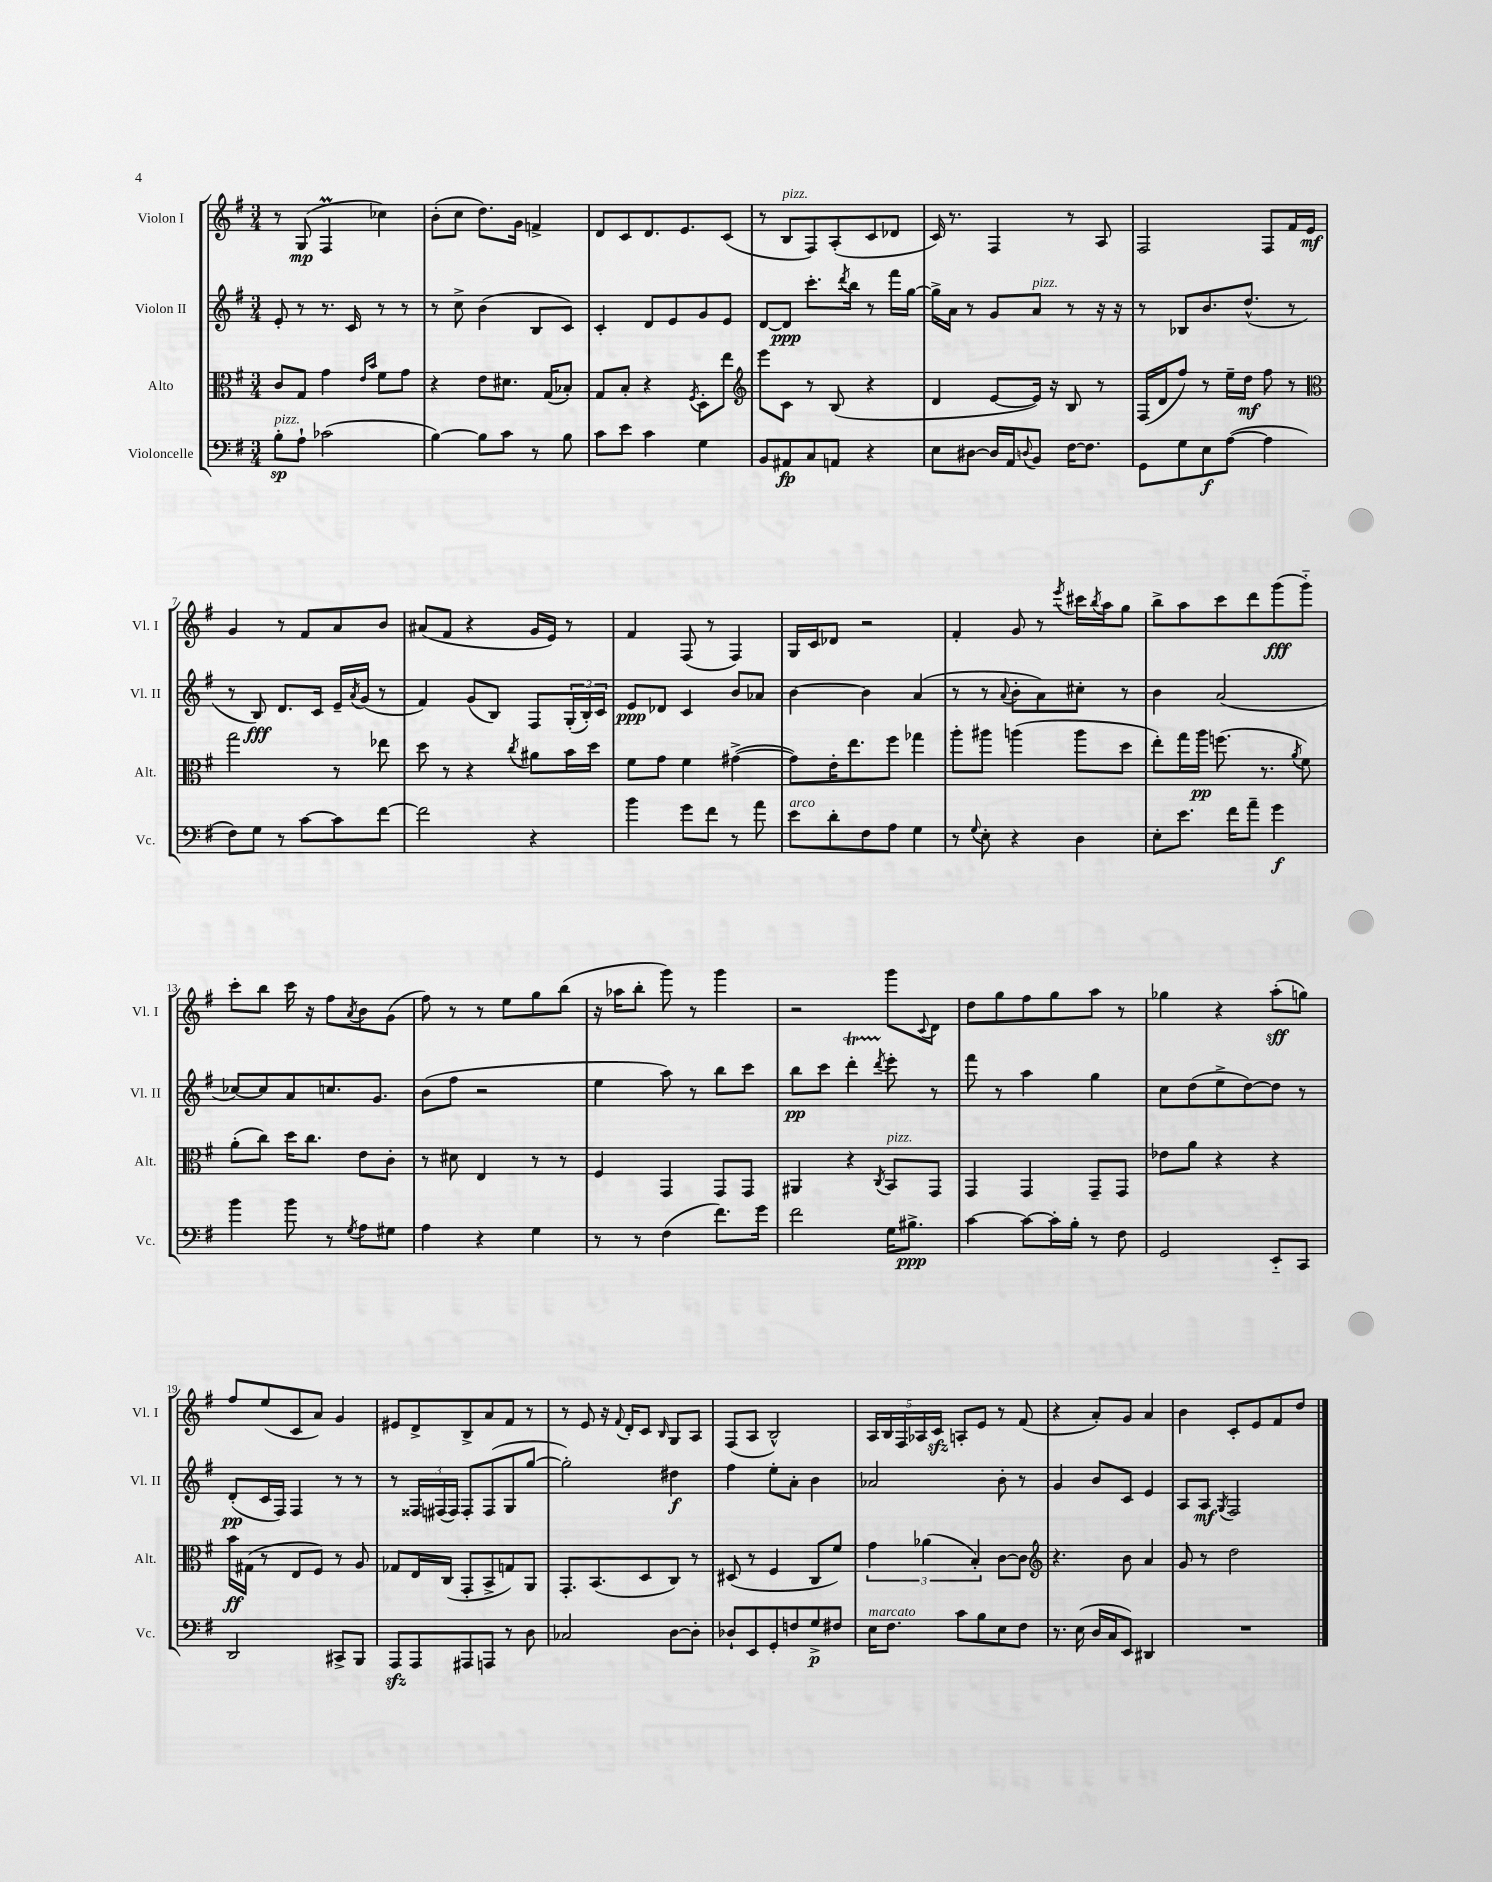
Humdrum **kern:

**kern	**kern	**kern	**kern
*staff4	*staff3	*staff2	*staff1
*clefF4	*clefC3	*clefG2	*clefG2
*k[f#]	*k[f#]	*k[f#]	*k[f#]
*M3/4	*M3/4	*M3/4	*M3/4
8B'	8c	8e'	8r
8A`	8G	8r	(8G
(2c-	4g	8.r	4F#
.	.	16c	.
.	16qqe	.	.
.	16qqb	.	.
.	8f#	8r	4cc-)
.	8g	8r	.
=	=	=	=
[4B)	4r	8r	(8b'
.	.	8cc^	8cc
8B]	8e	(4b	8.dd)
8c	8.d#	.	.
.	.	.	16g
8r	.	8B	4f^
.	(16G	.	.
8B	8B-')	8c)	.
=	=	=	=
8c	8G	4c'	8d
8e	8B'	.	8c
4c	4r	8d	8.d
.	.	8e	.
.	.	.	8.e
.	8qF#	.	.
4G	8D'	8g	.
.	8ee	8e	(8c
=	=	=	=
*	*clefG2	*	*
8BB	8eee	[8d	8r
8AA#	8c	8d]	8B
8C	8r	8.ccc'	8F#)
8AA	(8B	.	(8A'
.	.	8qddd	.
.	.	16bb	.
4r	4r	8r	8c
.	.	16fff#	8d-
.	.	[16gg	.
=	=	=	=
8E	4d	16gg^]	16c)
.	.	16a	8.r
[8D#	.	8r	.
16D#]	[8e	8g	4F#
16AA	.	.	.
8qqD	.	.	.
8BB	16e])	8a	.
.	16r	.	.
[16F#	8B	8r	8r
8.F#]	.	.	.
.	8r	16r	8A
.	.	16r	.
=	=	=	=
8GG	(16F#	8r	2F#
.	16d	.	.
8G	8ff#)	8B-	.
8E	8r	8.b	.
([8A	16ee~	.	.
.	16dd	(8.dd^^	.
4A]	8ff#	.	8F#
.	8r	8r	16f#
.	.	.	16e
=	=	=	=
*	*clefC3	*	*
8F#)	2gg	8r	4g
8G	.	8B)	.
8r	.	8.d	8r
[8c	.	.	8f#
.	.	16c	.
8c]	8r	16e~	8a
.	.	8qa	.
.	.	(16g	.
[8f#	8ee-	8r	8b
=	=	=	=
2f#]	8dd	4f#)	(8a#
.	8r	.	8f#
.	4r	(8g	4r
.	.	8B)	.
.	8qcc	.	.
4r	8a#	8F#	16g
.	.	.	16e)
.	16b	(24G'	8r
.	.	24B')	.
.	16dd	.	.
.	.	24c	.
=	=	=	=
4b	8f#	8e	4f#
.	8g	8d-	.
8g	4f#	4c	(8F#
8f#	.	.	8r
8r	([4g#^	8b	4F#)
8a	.	8a-	.
=	=	=	=
8e	8g#])	[4b	16G
.	.	.	16c
8d'	16e'	.	8d-
.	8.ee	.	.
8F#	.	4b]	2r
8A	8ff#	.	.
4G	4gg-	(4a	.
=	=	=	=
8r	8aa'	8r	4f#'
8qqG	.	.	.
8E'	8aa#	8r	.
.	.	8qqa	.
4r	(4aa	8b'	8g
.	.	8a)	8r
.	.	.	8qeee
4D	8aa	8cc#'	16ccc#
.	.	.	8qbb
.	.	.	16aa
.	8dd	8r	8gg
=	=	=	=
8E'	8ee')	4b	8bb^
8.e	16gg	.	8aa
.	16aa	.	.
.	(8.ff	(2a	8ccc
16f#	.	.	.
8a~	.	.	8ddd
.	8.r	.	.
4g	.	.	(8ggg
.	8qa	.	.
.	8f#)	.	8ggg'~)
=	=	=	=
4b	(8a'	[8cc-)	8ccc'
.	8cc)	8cc-]	8bb
8b	16dd	8a	16ccc
.	8.cc	.	16r
8r	.	8.cc	8ff#
8qG	.	.	8qa
8A	8e	.	8b
.	.	8.g	.
8G#	8c'	.	(8g
=	=	=	=
4A	8r	(8b	8ff#)
.	8d#	8ff#	8r
4r	4E	2r	8r
.	.	.	8ee
4G	8r	.	8gg
.	8r	.	(8bb
=	=	=	=
8r	4F#	4ee	16r
.	.	.	16aa-
8r	.	.	8bb'
(4F#	4GG	8aa)	8ggg)
.	.	8r	8r
8.f#)	8GG	8bb	4ggg
.	8GG	8ccc	.
16g	.	.	.
=	=	=	=
2f#	4AA#	8bb	2r
.	.	8ccc	.
.	4r	4ddd'	.
.	8qC	8qddd	.
16G	8BB	8eee'	8ggg
8.B#^	.	.	.
.	.	.	8qqc
.	8GG	8r	8d
=	=	=	=
[4c	4GG	8fff#	8dd
.	.	8r	8gg
8c_	4GG	4aa	8ff#
16c']	.	.	8gg
16B'	.	.	.
8r	8GG~	4gg	8aa
8F#	8GG	.	8r
=	=	=	=
2GG	8e-	8cc	4gg-
.	8a	(8dd	.
.	4r	8ee^	4r
.	.	[8dd)	.
8EE'~	4r	8dd]	(8aa'
8CC	.	8r	8gg)
=	=	=	=
2DD	16b	(8d'	8ff#
.	(16G#	.	.
.	8r	16c	(8ee
.	.	16F#)	.
.	8E	4F#	8c
.	8F#)	.	8a)
8CC#^	8r	8r	4g
8BBB	8A	8r	.
=	=	=	=
8AAA	8G-	8r	8e#
8AAA	16E	24F##	8d^
.	.	(24F#	.
.	(16C	.	.
.	.	24F#)	.
8AAA#	8GG'	8F#'	8B^
8AAA	8BB^	(8F#	8a
8r	8G)	8G	8f#
8D	8AA	[8gg	8r
=	=	=	=
2C-	8.GG'	2gg'])	8r
.	.	.	8e
.	(8.BB	.	.
.	.	.	16r
.	.	.	8qqf#
.	.	.	16d'
.	8D	.	8c
.	.	.	16qqB
[8D	8C)	4dd#	8G
8D']	8r	.	8A
=	=	=	=
8D-`	(8D#	4ff#	(8F#
8EE	8r	.	8A
8GG'	4F#	8ee'	2B^^)
8F	.	8a'	.
8G^	8C	4b	.
8F#	8f#)	.	.
=	=	=	=
16E	6g	2a-	20A
.	.	.	20B
8.F#	.	.	.
.	.	.	20F#
.	.	.	20A-
.	(6a-	.	.
.	.	.	20c
8c	.	.	8A'
.	6B')	.	.
8B	.	.	8e
8E	[8c	8b'	8r
8F#	8c]	8r	(8f#
=	=	=	=
*	*clefG2	*	*
8.r	4.r	4g	4r
(16E	.	.	.
16D	.	8b	8a')
16C	.	.	.
8EE)	8b	8c	8g
4DD#	4a	4e	4a
=	=	=	=
2.r	8g	8A	4b
.	8r	8A	.
.	.	8qG	.
.	2dd	2F#	8c'
.	.	.	8e
.	.	.	8f#
.	.	.	8dd
==	==	==	==
*-	*-	*-	*-
